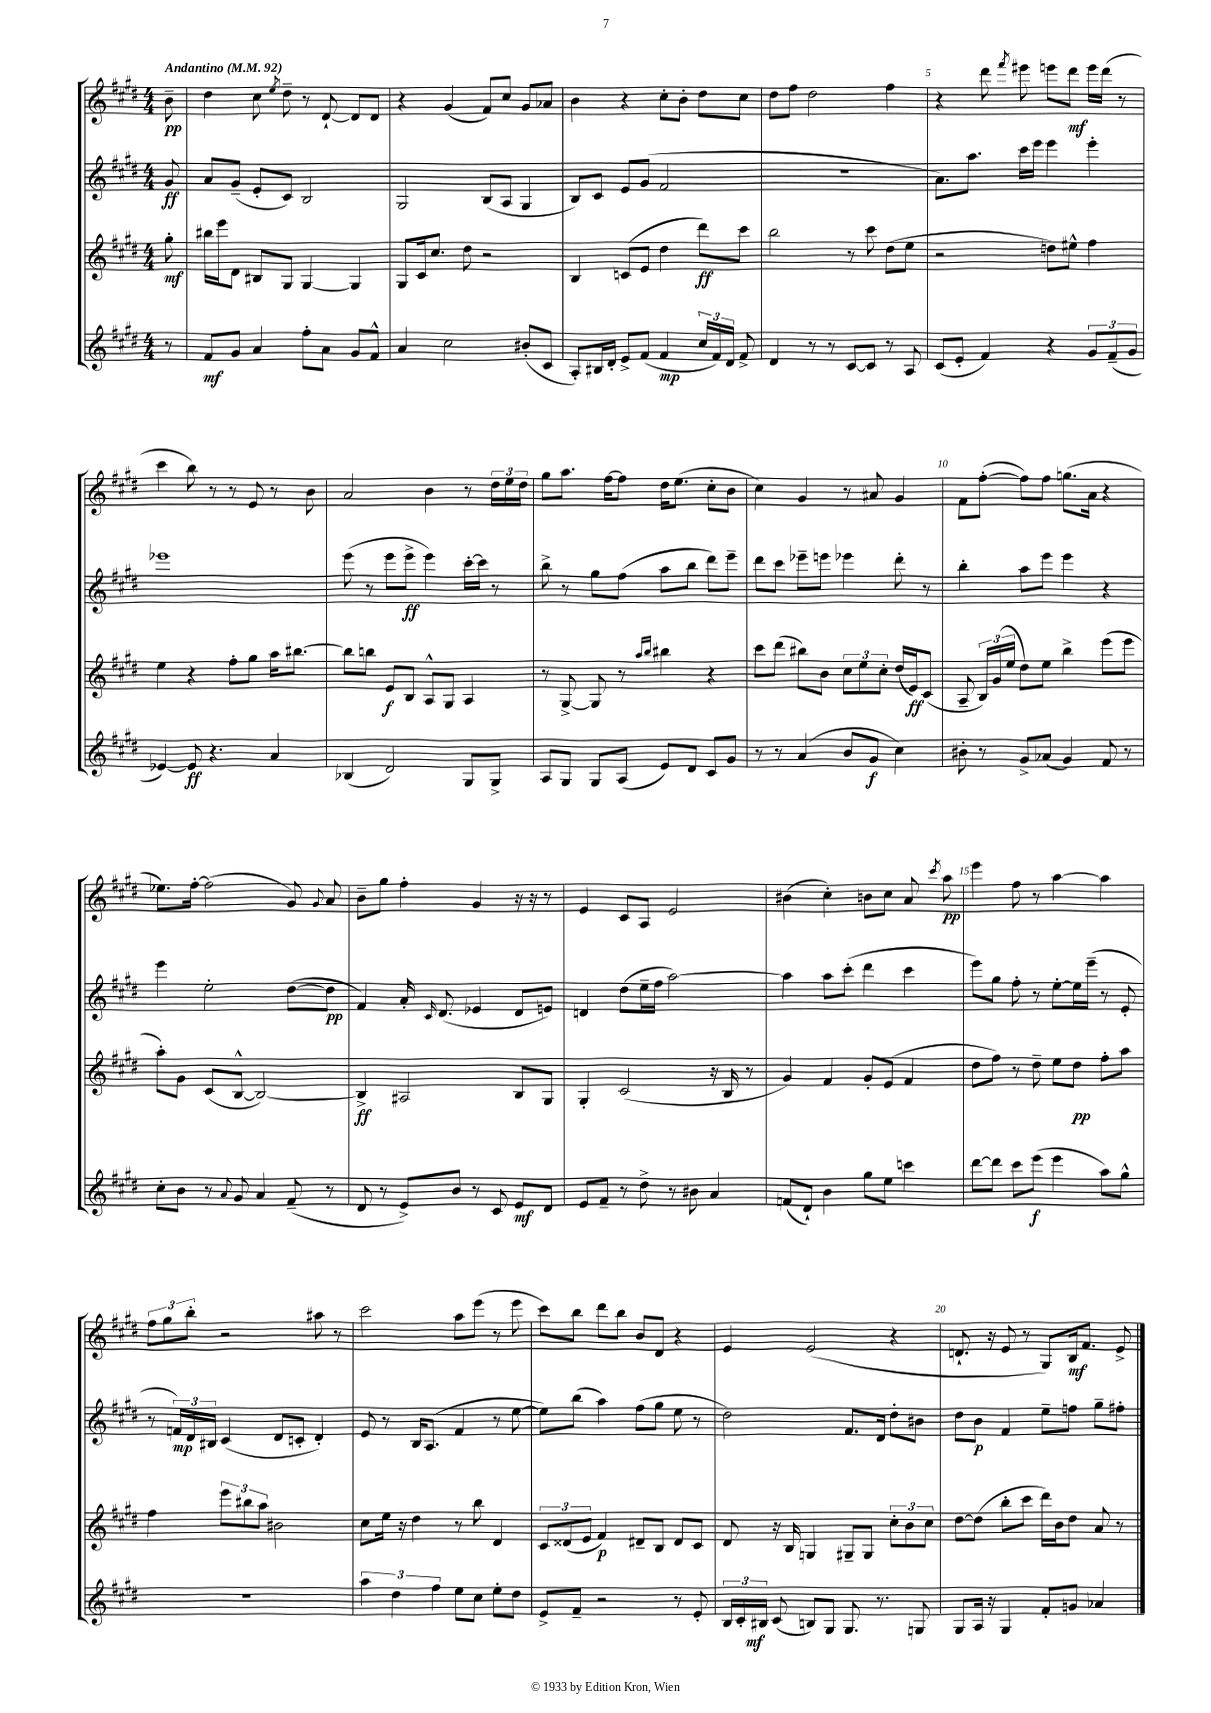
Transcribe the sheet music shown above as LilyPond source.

<<
\new StaffGroup <<
\new Staff = "s0" {
    \clef treble \key e \major \numericTimeSignature \time 4/4 \partial 8 \tempo "Andantino" 4 = 92
    \autoBeamOff b'8--\pp |
    dis''4 cis''8 \acciaccatura { e''8 } dis''8-- r8 dis'8~-! dis'8[ dis'8] |
    r4 gis'4( fis'8[) cis''8] gis'8[ aes'8] |
    b'4 r4 cis''8[-. b'8]-. dis''8[ cis''8] |
    dis''8[ fis''8] dis''2 fis''4 |
    r4 dis'''8 \acciaccatura { fis'''8 } eis'''8 e'''8[ dis'''8]\mf e'''16[ dis'''16]( r8 |
    cis'''4 b''8) r8 r8 e'8 r8 b'8 |
    a'2 b'4 r8 \tuplet 3/2 { dis''16[ e''16 dis''16] } |
    gis''8[ a''8.] fis''16[~ fis''8] dis''16[ e''8.]( cis''8[-. b'8] |
    cis''4) gis'4 r8 ais'8 gis'4 |
    fis'8[ fis''8]~-.( fis''8[) fis''8] g''8.[( a'16] r4 |
    ees''8.[) fis''16]~-. fis''2( gis'8) \appoggiatura { gis'8 } a'8 |
    b'8[-- gis''8] fis''4-. gis'4 r16 r16 r8 |
    e'4 cis'8[ a8] e'2 |
    bis'4( cis''4-.) b'8[ cis''8] a'8 \acciaccatura { cis'''8 } a''8\pp |
    e'''4 fis''8 r8 a''4~ a''4 |
    \tuplet 3/2 { fis''8[ gis''8 b''8]-. } r2 ais''8 r8 |
    cis'''2 a''8[ e'''8]( r8 e'''8 |
    cis'''8[) b''8] dis'''8[ b''8] b'8[ dis'8] r4 |
    e'4 e'2( r4 |
    d'8.-! r16 e'8 r8 gis8[) b16\mf fis'8.] e'8-> \bar "|." |
}
\new Staff = "s1" {
    \clef treble \key e \major \numericTimeSignature \time 4/4 \partial 8
    \autoBeamOff gis'8\ff |
    a'8[ gis'8]--( e'8[-. cis'8]) b2 |
    gis2 b8[( a8] gis4 |
    b8[) cis'8] e'8[ gis'8]( fis'2 |
    R1 |
    a'8.[) a''8.] cis'''16[ e'''16] e'''4 e'''4-. |
    ees'''1 |
    e'''8( r8 e'''8[ e'''8]->\ff e'''4) cis'''16[~-. cis'''16] r8 |
    b''8-> r8 gis''8[ fis''8]( a''8[ b''8] dis'''8[) e'''8]-- |
    dis'''8[ cis'''8] ees'''8[-- e'''8] ees'''4 dis'''8-. r8 |
    b''4-. a''8[ e'''8] e'''4 r4 |
    e'''4 e''2-. dis''8[~( dis''8]\pp |
    fis'4) a'16-. \grace { cis'16 } dis'8.( ees'4 dis'8[ e'8]) |
    d'4 dis''8[( e''16-- fis''16] a''2~) |
    a''4 a''8[ cis'''8]-.( dis'''4 cis'''4 |
    e'''8[) gis''8] fis''8-. r8 e''8[~-. e''16 e'''16]--( r8 e'8-. |
    r8 \tuplet 3/2 { f'16[\mp) dis'16 bis16] } cis'4( dis'8[ c'8]-. dis'4-.) |
    e'8 r8 b16[ a8.]( fis'4 r8 e''8~ |
    e''8[) b''8]( a''4) fis''8[( gis''8] e''8 r8 |
    dis''2) fis'8.[ dis'16] dis''8[-. bis'8] |
    dis''8[ b'8]\p fis'4 e''8[-- f''8] gis''8[-- fis''8]-. \bar "|." |
}
\new Staff = "s2" {
    \clef treble \key e \major \numericTimeSignature \time 4/4 \partial 8
    \autoBeamOff gis''8-.\mf |
    bis''16[ e'''16 dis'8] bis8[ gis8] gis4~ gis4 |
    gis8[ cis'16 cis''8.] dis''8 r2 |
    b4 c'8[( e'8] dis''4 dis'''8[\ff) cis'''8] |
    b''2 r8 cis'''8 dis''8[( e''8] |
    r2 d''8[) eis''8]-^ fis''4 |
    e''4 r4 fis''8[-. gis''8] a''16[ bis''8.]~ |
    bis''8[ b''8] e'8[\f b8] a8[-^ gis8] a4 |
    r8 gis8~-> gis8 r8 \grace { a''16[ b''16] } bis''4 r4 |
    cis'''8[ dis'''8]( bis''8[) b'8] \tuplet 3/2 { cis''8[ e''8 cis''8]-. } dis''16[( e'16\ff) cis'8]( |
    a8-- \tuplet 3/2 { b16[) gis'16( e''16] } dis''8[) e''8] b''4-> e'''8[( e'''8] |
    a''8[-.) gis'8] cis'8[( b8]~-^ b2~) |
    b4->\ff ais2 b8[ gis8] |
    gis4-. cis'2( r16 b16 r8 |
    gis'4) fis'4 gis'8[-. e'8]( fis'4 |
    dis''8[ fis''8]) r8 dis''8-- e''8[ dis''8]\pp fis''8[-. a''8] |
    fis''4 \tuplet 3/2 { e'''8[ bis''8 a''8] } bis'2 |
    cis''8[ e''16] r16 dis''4 r8 b''8 dis'4 |
    \tuplet 3/2 { cis'8[ disis'8( e'8] } fis'4\p) dis'8[-- b8] dis'8[ cis'8] |
    dis'8 r16 b16 g4 gis8[-- gis8] \tuplet 3/2 { cis''8[-. b'8 cis''8] } |
    dis''8[~ dis''8]( b''8[-. cis'''8] dis'''16[) b'16 dis''8] a'8 r8 \bar "|." |
}
\new Staff = "s3" {
    \clef treble \key e \major \numericTimeSignature \time 4/4 \partial 8
    \autoBeamOff r8 |
    fis'8[\mf gis'8] a'4 fis''8[-. a'8] gis'8[ fis'8]-^ |
    a'4 cis''2 bis'8[-.( cis'8] |
    a8[-.) bis16 dis'16]-. e'8[-> fis'8]( fis'4\mp \tuplet 3/2 { cis''16[ fis'16) dis'16] } fis'8-> |
    dis'4 r8 r8 cis'8[~ cis'8] r8 a8 |
    cis'8[( e'8]-. fis'4) r4 \tuplet 3/2 { gis'8[ fis'8--( gis'8] } |
    ees'4~) ees'8\ff r4. a'4 |
    bes4( dis'2) gis8[ gis8]-> |
    a8[ gis8] gis8[ a8]( e'8[) dis'8] cis'8[ gis'8] |
    r8 r8 a'4( b'8[ gis'8]\f cis''4) |
    bis'8-. r8 gis'8[-> aes'8]( gis'4) fis'8 r8 |
    cis''8[-. b'8] r8 \appoggiatura { a'8 } gis'8 a'4 fis'8--( r8 |
    dis'8 r8 e'8[->) b'8] r8 cis'8 e'8[\mf dis'8] |
    e'8[ fis'8]-- r8 dis''8-> r8 bis'8 a'4 |
    f'8[( dis'8]-!) b'4 gis''8[ e''8] c'''4 |
    dis'''8[~ dis'''8] cis'''8[ e'''8]\f( e'''4 a''8[) gis''8]-^ |
    R1 |
    \tuplet 3/2 { a''4 dis''4 fis''4 } e''8[ cis''8] e''8[-. dis''8] |
    e'8[-> fis'8]-- r2 r8 e'8-. |
    \tuplet 3/2 { b16[ cis'16-. bis16]\mf } cis'8( b8[) gis8] gis8. r8. g8 |
    gis8[ a16] r16 gis4 fis'8[-. g'8] aes'4 \bar "|." |
}
>>
>>
\layout { \context { \Score \override BarNumber.break-visibility = ##(#f #t #t) barNumberVisibility = #(every-nth-bar-number-visible 5) } }
